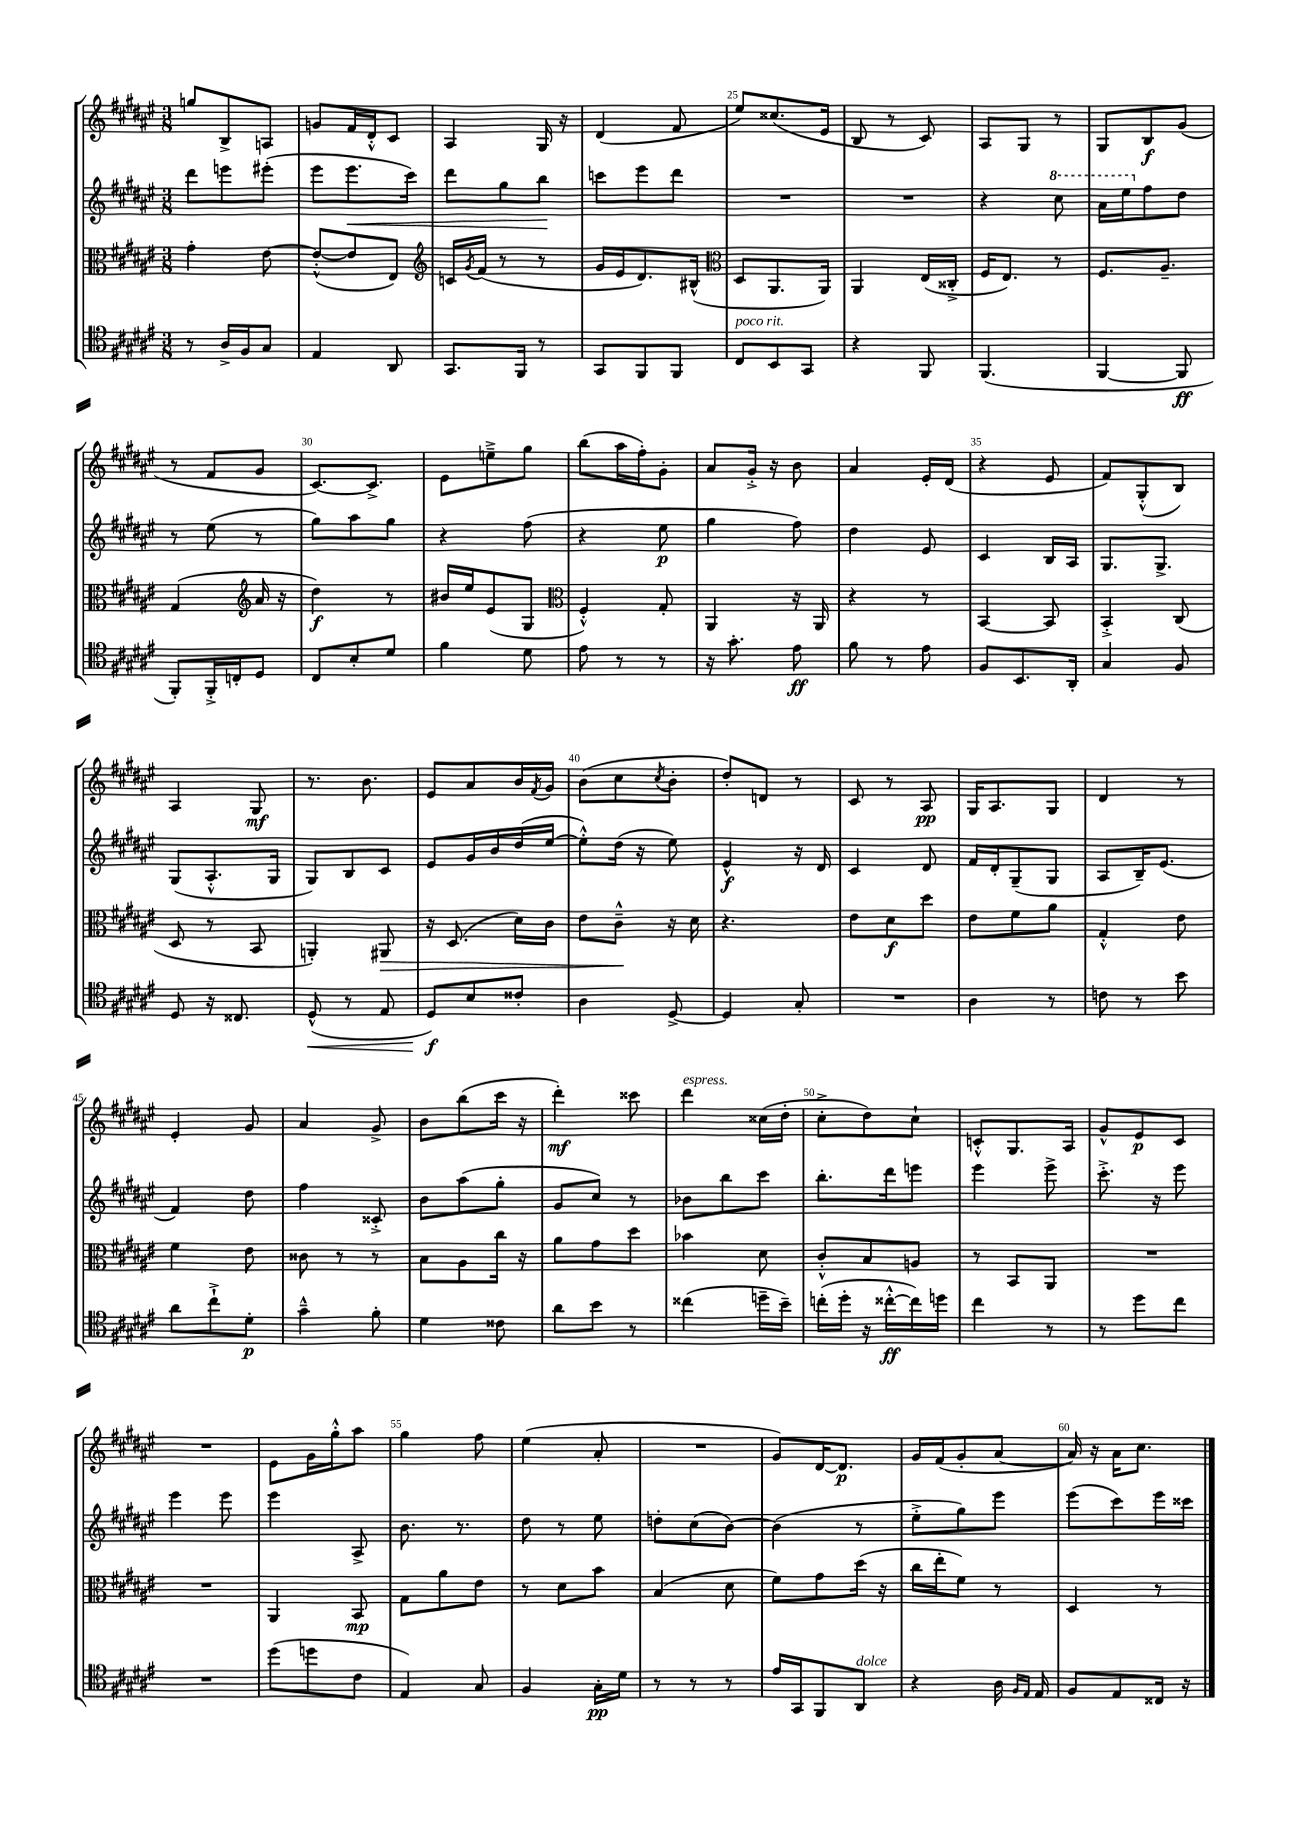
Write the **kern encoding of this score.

**kern	**kern	**kern	**kern
*staff4	*staff3	*staff2	*staff1
*clefC4	*clefC3	*clefG2	*clefG2
*k[f#c#g#d#a#e#]	*k[f#c#g#d#a#e#]	*k[f#c#g#d#a#e#]	*k[f#c#g#d#a#e#]
*M3/8	*M3/8	*M3/8	*M3/8
8r	4g#'	8ddd#	8gg
16A#^	.	8eee	8B^
16F#	.	.	.
8G#	[8e#	(8eee#'	8A
=	=	=	=
4E#	(8e#'^^_	8eee#	8g
.	8e#]	8.eee#	16f#
.	.	.	16d#'^^
8AA#	8E#)	.	8c#
.	.	16ccc#)	.
=	=	=	=
*	*clefG2	*	*
8.GG#	16c	8ddd#	4A#
.	8qg#	.	.
.	(16f#	.	.
.	8r	8gg#	.
16FF#	.	.	.
8r	8r	8bb	16G#
.	.	.	16r
=	=	=	=
8GG#	16g#	8ccc	(4d#
.	16e#	.	.
8FF#	8.d#)	8eee#	.
8FF#	.	8ddd#	8f#
.	(16B#^^	.	.
=	=	=	=
*	*clefC3	*	*
8C#	8D#	4.r	8ee#)
8BB	8.AA#	.	(8.cc##
8GG#	.	.	.
.	16AA#)	.	16e#
=	=	=	=
4r	4AA#	4.r	8B
.	.	.	8r
8FF#	(16E#	.	8c#)
.	16C##'^	.	.
=	=	=	=
(4.FF#	16F#	4r	8A#
.	8.E#)	.	.
.	.	.	8G#
.	8r	8ccc#	8r
=	=	=	=
[4FF#	8.F#	16aa#	8G#
.	.	16eee#	.
.	.	8ff#	8B
.	8.A#~	.	.
8FF#]	.	8dd#	(8g#
=	=	=	=
8FF#')	(4G#	8r	8r
16FF#'^	.	(8ee#	8f#
16C'	.	.	.
*	*clefG2	*	*
8D#	16a#	8r	8g#
.	16r	.	.
=	=	=	=
8C#	4dd#)	8gg#)	[8.c#)
8B'	.	8aa#	.
.	.	.	8.c#^]
8d#	8r	8gg#	.
=	=	=	=
4f#	16b#	4r	8e#
.	16ee#	.	.
.	(8e#	.	8ee~^
8d#	8G#	(8ff#	8gg#
=	=	=	=
*	*clefC3	*	*
8e#	4F#'^^)	4r	(8bb
8r	.	.	16aa#
.	.	.	16ff#')
8r	8G#'	8ee#	8g#'
=	=	=	=
16r	4AA#	4gg#	8a#
8.g#'	.	.	.
.	.	.	16g#'^
.	.	.	16r
8e#	16r	8ff#)	8b
.	16AA#	.	.
=	=	=	=
8f#	4r	4dd#	4a#
8r	.	.	.
8e#	8r	8e#	16e#'
.	.	.	(16d#
=	=	=	=
8F#	[4BB	4c#	4r
8.BB	.	.	.
.	8BB]	16B	8e#
16AA#'	.	16A#	.
=	=	=	=
4G#	4BB'^	8.G#	8f#)
.	.	.	(8G#'^^
.	.	8.G#^	.
8F#	(8C#	.	8B)
=	=	=	=
8D#	8D#	(8G#	4A#
16r	8r	8.A#'^^	.
8.C##	.	.	.
.	8BB	.	8G#
.	.	16G#	.
=	=	=	=
(8D#^^	4AA')	8G#)	8.r
8r	.	8B	.
.	.	.	8.b
8E#	8AA#	8c#	.
=	=	=	=
8D#)	16r	8e#	8e#
.	(8.D#	.	.
8B	.	16g#	8a#
.	.	16b	.
8c##'	16d#)	(16dd#	16b
.	.	.	8qf#
.	16c#	[16ee#	16g#
=	=	=	=
4A#	8e#	8ee#'^^])	(8b
.	8c#~^^	(16dd#	8cc#
.	.	16r	.
.	.	.	8qcc#
[8D#^	16r	8ee#)	8b'
.	16d#	.	.
=	=	=	=
4D#]	4.r	4e#^^	8dd#')
.	.	.	8d
8G#'	.	16r	8r
.	.	16d#	.
=	=	=	=
4.r	8e#	4c#	8c#
.	8d#	.	8r
.	8dd#	8d#	8A#
=	=	=	=
4A#	8e#	16f#	16G#
.	.	16d#'	8.A#
.	8f#	(8G#~	.
8r	8a#	8G#	8G#
=	=	=	=
8c	4G#'^^	8A#	4d#
8r	.	16B~)	.
.	.	(8.e#	.
8b	8e#	.	8r
=	=	=	=
8a#	4f#	4f#)	4e#'
8cc#`^	.	.	.
8d#'	8e#	8dd#	8g#
=	=	=	=
4g#~^^	8c##	4ff#	4a#
.	8r	.	.
8f#'	8r	8c##'^	8g#^
=	=	=	=
4d#	8B	8b	8b
.	8A#	(8aa#	(8bb
8c##	16cc#	8gg#'	16ccc#
.	16r	.	16r
=	=	=	=
8a#	8a#	8g#	4ddd#')
8b	8g#	8cc#)	.
8r	8dd#	8r	8ccc##
=	=	=	=
(4cc##	4b-	8b-	4ddd#
.	.	8bb	.
16dd~	8d#	8ccc#	(16cc##
16b~)	.	.	16dd#'
=	=	=	=
(16cc'	8c#'^^	8.bb'	8cc#'^
16dd#'	.	.	.
16r	8B	.	8dd#)
[16cc##'^^	.	16ddd#	.
16cc##])	8A	8eee	8cc#`
16dd	.	.	.
=	=	=	=
4cc#	8r	4eee#	8c'^^
.	8BB	.	8.G#
8r	8AA#	8eee#^	.
.	.	.	16A#
=	=	=	=
8r	4.r	8.ccc#'^	8g#^^
8dd#	.	.	8e#
.	.	16r	.
8cc#	.	8eee#	8c#
=	=	=	=
4.r	4.r	4eee#	4.r
.	.	8eee#	.
=	=	=	=
(8dd#	4AA#	4eee#	8e#
8dd	.	.	16g#
.	.	.	16gg#'^^
8c#	8BB	8A#^	8aa#
=	=	=	=
4E#)	8G#	8.b	4gg#
.	8a#	.	.
.	.	8.r	.
8G#	8e#	.	8ff#
=	=	=	=
4F#	8r	8dd#	(4ee#
.	8d#	8r	.
16G#'	8b	8ee#	8a#'
16d#	.	.	.
=	=	=	=
8r	(4B	8dd'	4.r
8r	.	(8cc#	.
8r	8d#	[8b)	.
=	=	=	=
16e#	8f#)	(4b]	8g#)
16GG#	.	.	.
8FF#	8g#	.	[16d#
.	.	.	8.d#]
8AA#	(16dd#	8r	.
.	16r	.	.
=	=	=	=
4r	16cc#	8ee#'^	16g#
.	16ee#'	.	(16f#
.	8f#)	8gg#)	8g#'
16A#	8r	8eee#	[8a#
16qqF#	.	.	.
16qqE#	.	.	.
16E#	.	.	.
=	=	=	=
8F#	4D#	(8eee#	16a#])
.	.	.	16r
8E#	.	8ccc#)	16a#
.	.	.	8.cc#
16C##	8r	16eee#	.
16r	.	16ccc##	.
==	==	==	==
*-	*-	*-	*-
